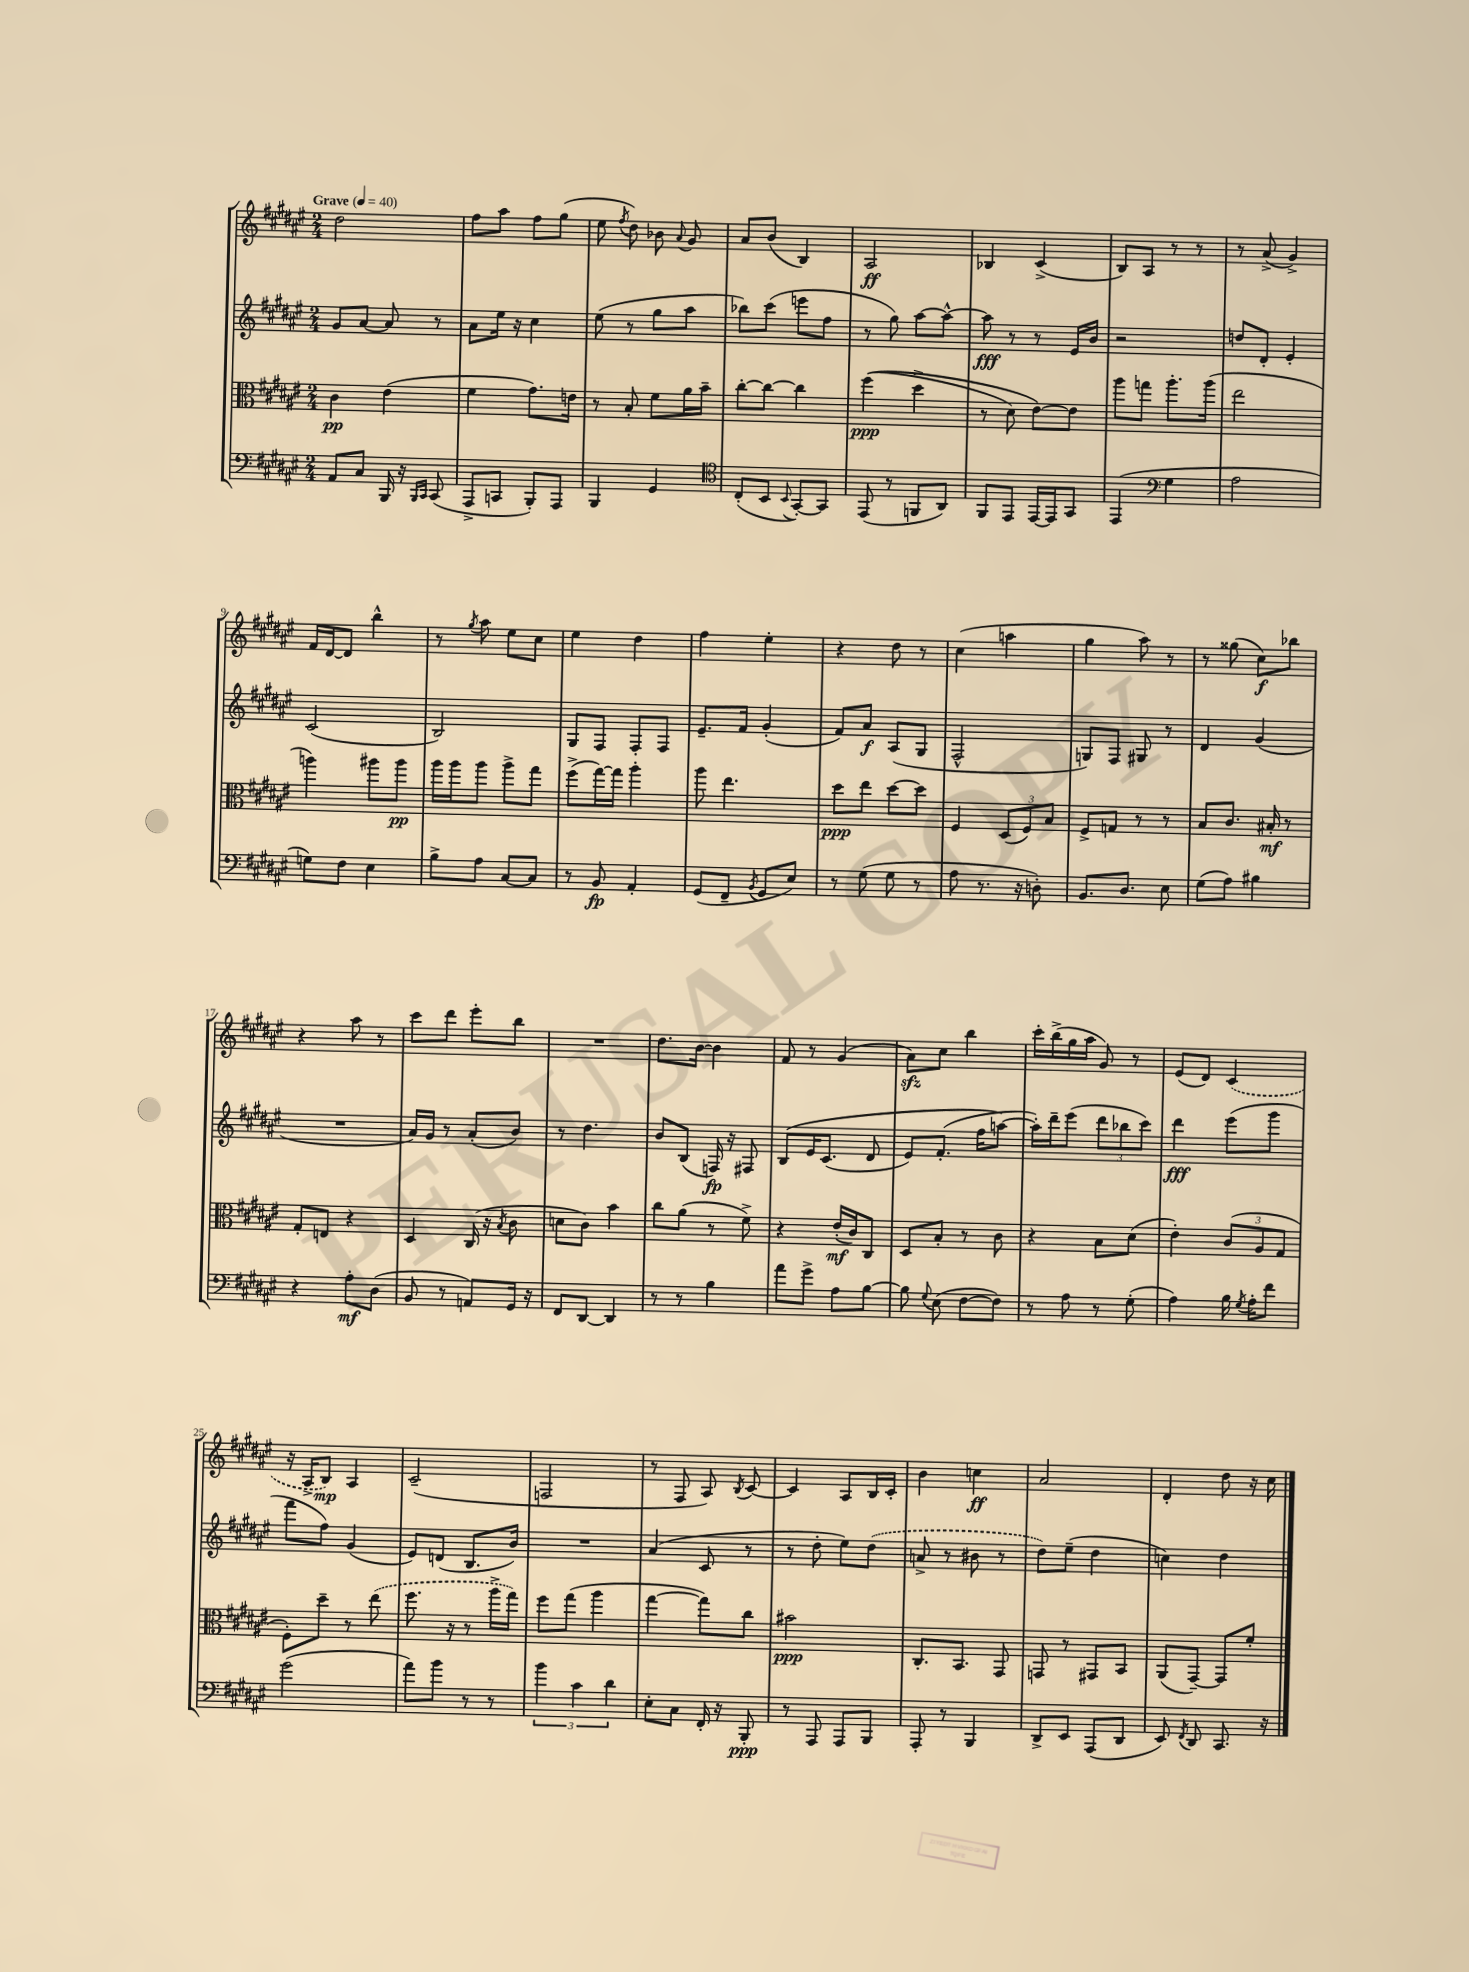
<<
\new StaffGroup <<
\new Staff = "s0" {
    \clef treble \key fis \major \numericTimeSignature \time 2/4 \tempo "Grave" 4 = 40
    \autoBeamOff dis''2 |
    fis''8[ ais''8] fis''8[ gis''8]( |
    eis''8 \acciaccatura { fis''8 } dis''8) bes'8 \appoggiatura { ais'8 } gis'8 |
    ais'8[ b'8]( b4) |
    ais2\ff |
    bes4 cis'4->( |
    b8[) ais8] r8 r8 |
    r8 ais'8->( gis'4->) |
    fis'16[ dis'16~ dis'8] b''4-^ |
    r8 \acciaccatura { gis''8 } ais''8 eis''8[ cis''8] |
    eis''4 dis''4 |
    fis''4 eis''4-. |
    r4 dis''8 r8 |
    cis''4( a''4 |
    gis''4 ais''8) r8 |
    r8 gisis''8( cis''8[\f) bes''8] |
    r4 ais''8 r8 |
    cis'''8[ dis'''8] eis'''8[-. b''8] |
    R2 |
    dis''8.[ b'16]~ b'4 |
    fis'8 r8 gis'4( |
    ais'8[\sfz) cis''8] b''4 |
    cis'''16[-. b''16->( gis''16 ais''16] gis'8) r8 |
    eis'8[( dis'8]) \once \slurDashed cis'4( |
    r16 ais16[-> b8]\mp) ais4 |
    cis'2--( |
    f2 |
    r8 fis8 ais8) \acciaccatura { b8 } cis'8~ |
    cis'4 ais8[ b16 cis'16]-. |
    b'4 c''4\ff |
    ais'2 |
    dis'4-. dis''8 r16 cis''16 \bar "|." |
}
\new Staff = "s1" {
    \clef treble \key fis \major \numericTimeSignature \time 2/4
    \autoBeamOff gis'8[ ais'8]~ ais'8 r8 |
    ais'8[ eis''16] r16 cis''4 |
    eis''8( r8 gis''8[ ais''8] |
    bes''8[) cis'''8]( e'''8[ fis''8] |
    r8 gis''8) ais''8[~ ais''8]~-^ |
    ais''8\fff r8 r8 eis'16[ b'16] |
    r2 |
    d''8[ dis'8]-. eis'4-. |
    cis'2( |
    b2) |
    gis8[ fis8] fis8[-. fis8] |
    eis'8.[-- fis'16] gis'4-.( |
    fis'8[) ais'8]\f ais8[( gis8] |
    fis2-^ |
    g8[) fis8] gis8 r8 |
    dis'4 gis'4( |
    R2 |
    ais'16[) gis'16] r8 ais'8[-.( b'8]) |
    r8 dis''4. |
    b'8[ b8]( f16\fp) r16 fis8 |
    b8[\( eis'16 cis'8.]( dis'8 |
    eis'8[) fis'8.]-.( fis''16[ a''8]~\) |
    a''16[-.) dis'''16-- eis'''8]( \tuplet 3/2 { dis'''8[ bes''8 cis'''8]) } |
    dis'''4\fff eis'''8[( gis'''8] |
    fis'''8[ fis''8]) gis'4( |
    eis'8[) d'8]( b8.[ b'16]) |
    R2 |
    ais'4( cis'8 r8 |
    r8 dis''8-. eis''8[) \once \slurDashed dis''8]( |
    a'8-> r8 bis'8 r8 |
    dis''8[) eis''8]--( dis''4 |
    c''4) dis''4 \bar "|." |
}
\new Staff = "s2" {
    \clef alto \key fis \major \numericTimeSignature \time 2/4
    \autoBeamOff cis'4\pp eis'4( |
    fis'4 gis'8.[) e'16] |
    r8 b8-. fis'8[ ais'16 b'16]-- |
    cis''8[~-. cis''8]~ cis''4 |
    fis''4\ppp(\( dis''4-> |
    r8 dis'8) eis'8[~\) eis'8] |
    ais''8[ g''8] ais''8.[-. ais''16]( |
    eis''2 |
    a''4) ais''8[ ais''8]\pp |
    ais''16[ ais''16 ais''8] ais''8[-> gis''8] |
    fis''8[->( gis''16~) gis''16] ais''4-. |
    ais''8 eis''4. |
    dis''8[\ppp eis''8] dis''8[~ dis''8] |
    fis4 \tuplet 3/2 { dis8[( fis8) b8] } |
    fis8[-> g8] r8 r8 |
    b8[ cis'8.] bis16-.\mf r8 |
    gis8[-. e8] r4 |
    dis4 cis16( r16 \acciaccatura { b8 } cis'8 |
    d'8[ cis'8]) b'4 |
    cis''8[ ais'8]( r8 fis'8->) |
    r4 eis'16[-.\mf( cis'16) cis8] |
    dis8[ b8]-. r8 cis'8 |
    r4 b8[ dis'8]( |
    eis'4-.) \tuplet 3/2 { cis'8[( ais8 gis8] } |
    fis8[-.) dis''8]-- r8 \once \slurDashed eis''8( |
    fis''8. r16 r8 ais''16[-> gis''16]) |
    fis''8[ gis''8]( ais''4 |
    gis''4~ gis''8[) cis''8] |
    bis'2\ppp |
    cis8.[-. b,8.] gis,8 |
    g,8 r8 gis,8[ b,8] |
    ais,8[( gis,8]~--) gis,8[ fis'8]-. \bar "|." |
}
\new Staff = "s3" {
    \clef bass \key fis \major \numericTimeSignature \time 2/4
    \autoBeamOff ais,8[ cis8] b,,16 r16 \grace { b,,16[ cis,16] } cis,8( |
    ais,,8[-> c,8] b,,8[-.) ais,,8] |
    b,,4 gis,4 |
    \clef tenor cis8[-.( b,8] \appoggiatura { b,8 } gis,8[~-.) gis,8] |
    eis,8( r8 f,8[ ais,8]) |
    fis,8[ eis,8] eis,16[~ eis,16 gis,8] |
    eis,4( \clef bass gis4 |
    ais2 |
    g8[) fis8] eis4 |
    b8[-> ais8] cis8[~ cis8] |
    r8 b,8\fp ais,4-. |
    gis,8[( fis,8]-- \acciaccatura { b,8 } gis,8[ eis8]) |
    r8 gis8( gis8 r8 |
    ais8 r8. r16 d8-.) |
    b,8.[ dis8.] eis8 |
    gis8[( ais8]) bis4 |
    r4 ais8[-.\mf dis8]( |
    b,8 r8 a,8[) gis,16] r16 |
    fis,8[ dis,8]~ dis,4 |
    r8 r8 b4 |
    ais'8[ gis'8]-> ais8[ b8]~ |
    b8 \appoggiatura { gis8 } eis8( fis8[~ fis8]) |
    r8 ais8 r8 gis8-.( |
    ais4) b16 \acciaccatura { gis8 } ais16[-. fis'8] |
    gis'2( |
    ais'8[) b'8] r8 r8 |
    \tuplet 3/2 { b'4 cis'4 dis'4 } |
    eis8[-. cis8] fis,16-. r16 b,,8-.\ppp |
    r8 ais,,8 ais,,8[ b,,8] |
    ais,,8-. r8 b,,4 |
    dis,8[-> eis,8] ais,,8[( dis,8] |
    eis,8) \acciaccatura { fis,8 } dis,8 cis,8. r16 \bar "|." |
}
>>
>>
